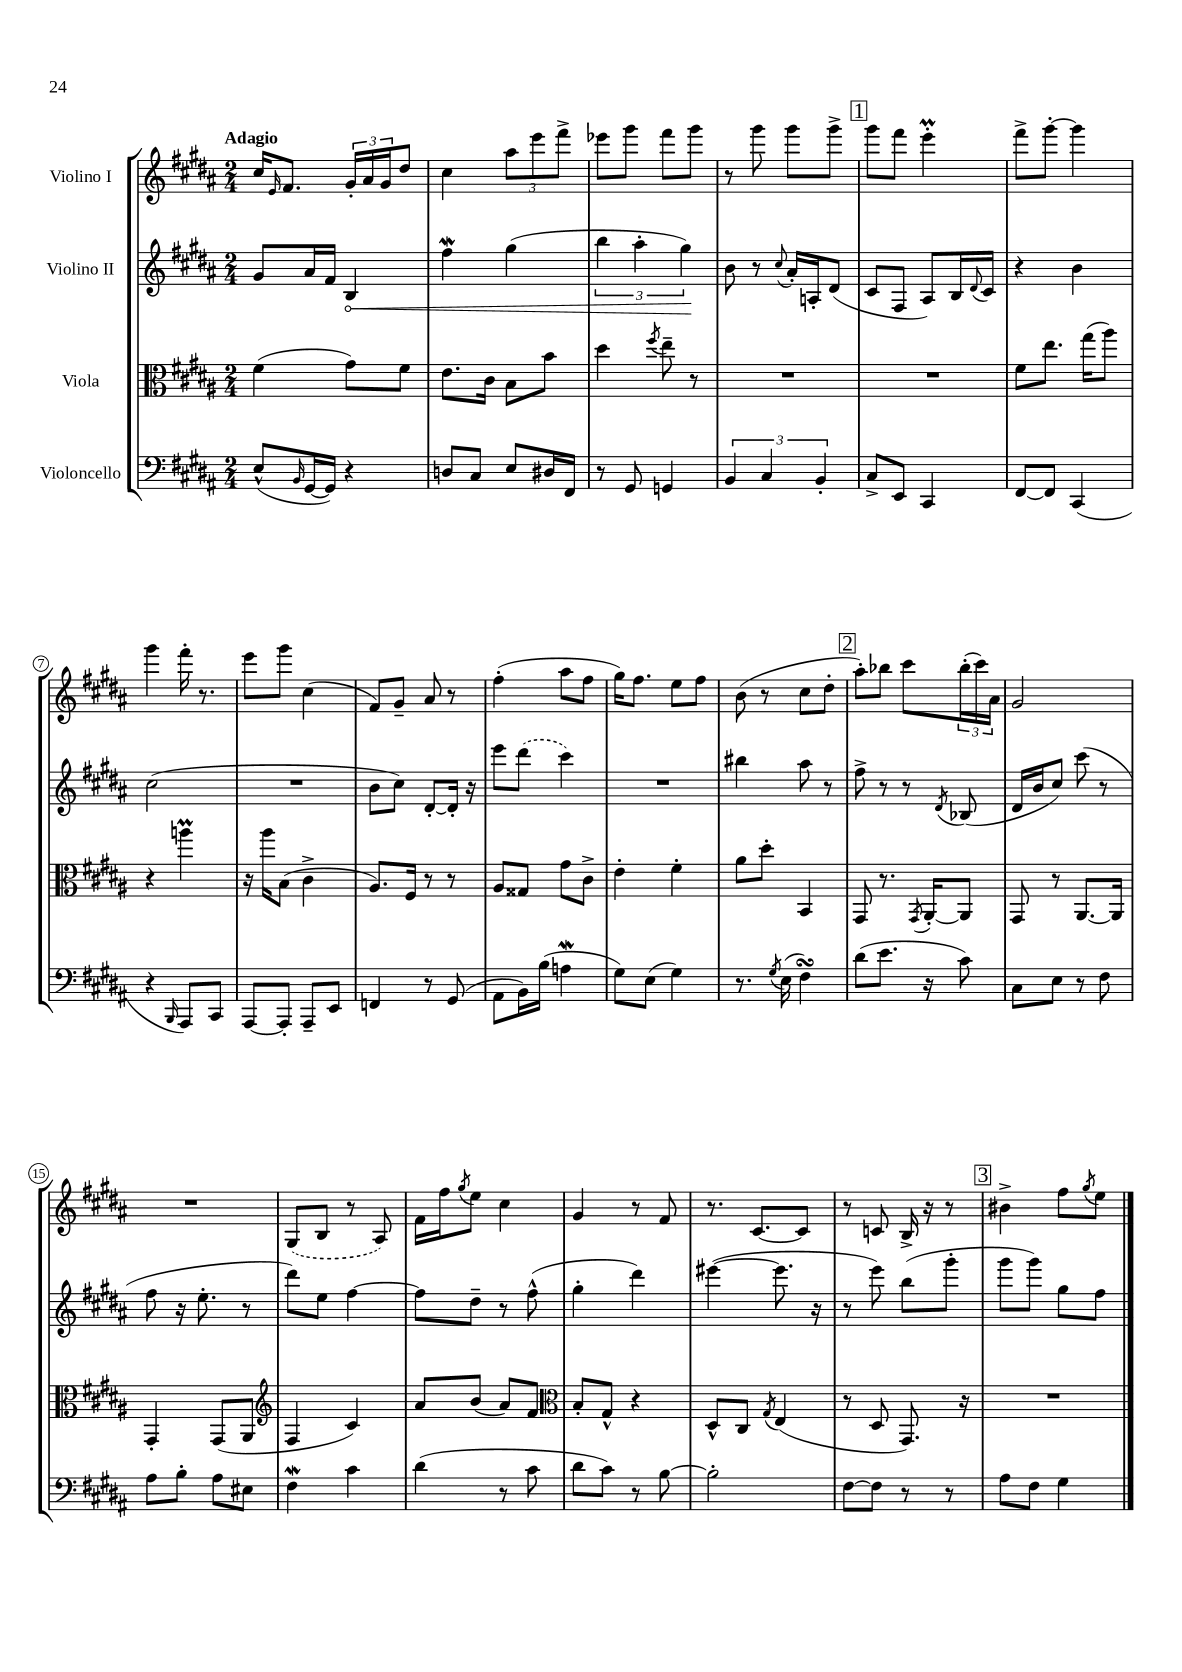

**kern	**kern	**kern	**kern
*staff4	*staff3	*staff2	*staff1
*clefF4	*clefC3	*clefG2	*clefG2
*k[f#c#g#d#a#]	*k[f#c#g#d#a#]	*k[f#c#g#d#a#]	*k[f#c#g#d#a#]
*M2/4	*M2/4	*M2/4	*M2/4
(8E^^	(4f#	8g#	16cc#
.	.	.	16qqe
.	.	.	8.f#
16qqBB	.	.	.
[16GG#	.	16a#	.
16GG#])	.	16f#	.
4r	8g#)	4B	24g#'
.	.	.	24a#
.	.	.	24g#
.	8f#	.	8dd#
=	=	=	=
8D	8.e	4ff#	4cc#
8C#	.	.	.
.	16c#	.	.
8E	8B	(4gg#	12aa#
.	.	.	12eee
16D#	8b	.	.
.	.	.	12fff#^
16FF#	.	.	.
=	=	=	=
8r	4dd#	6bb	8eee-
8GG#	.	.	8ggg#
.	.	6aa#'	.
.	8qff#	.	.
4GG	8ee~	.	8fff#
.	.	6gg#)	.
.	8r	.	8ggg#
=	=	=	=
6BB	2r	8b	8r
.	.	8r	8ggg#
6C#	.	.	.
.	.	8qqcc#	.
.	.	16a#'	8ggg#
.	.	16A'	.
6BB'	.	.	.
.	.	(8d#	8ggg#^
=	=	=	=
8C#^	2r	8c#	8ggg#
8EE	.	8F#	8fff#
4CC#	.	8A#)	4eee'
.	.	16B	.
.	.	8qqd#	.
.	.	16c#	.
=	=	=	=
[8FF#	8f#	4r	8fff#^
8FF#]	8.ee	.	[8ggg#'
(4CC#	.	4b	4ggg#]
.	(16gg#	.	.
.	8aa#)	.	.
=	=	=	=
4r	4r	(2cc#	4ggg#
16qqBBB	.	.	.
8AAA#)	4aa	.	16fff#'
.	.	.	8.r
8CC#	.	.	.
=	=	=	=
[8AAA#	16r	2r	8eee
.	16aa#	.	.
8AAA#']	(8B	.	8ggg#
8AAA#~	4c#^	.	(4cc#
8EE	.	.	.
=	=	=	=
4FF	8.A#)	8b	8f#)
.	.	8cc#)	8g#~
.	16F#	.	.
8r	8r	[8d#'	8a#
(8GG#	8r	16d#']	8r
.	.	16r	.
=	=	=	=
8AA#	8A#	8eee	(4ff#'
16BB)	8G##	(8ddd#	.
(16B	.	.	.
4A	8g#	4ccc#)	8aa#
.	8c#^	.	8ff#
=	=	=	=
8G#)	4e'	2r	16gg#)
.	.	.	8.ff#
(8E	.	.	.
4G#)	4f#'	.	8ee
.	.	.	8ff#
=	=	=	=
8.r	8a#	4bb#	(8b
.	8dd#'	.	8r
8qG#	.	.	.
(16E	.	.	.
4F#)	4BB	8aa#	8cc#
.	.	8r	8dd#'
=	=	=	=
(8d#	8GG#	8ff#^	8aa#')
8.e	8.r	8r	8bb-
.	.	8r	8ccc#
.	8qGG#	.	.
16r	[16AA#'	.	.
.	.	8qd#	.
8c#)	8AA#]	(8B-	(24bb-'
.	.	.	24ccc#)
.	.	.	24a#
=	=	=	=
8C#	8GG#	16d#	2g#
.	.	16b	.
8E	8r	8cc#)	.
8r	[8.AA#	(8ccc#	.
8F#	.	8r	.
.	16AA#]	.	.
=	=	=	=
8A#	4GG#'	8ff#	2r
8B'	.	16r	.
.	.	8.ee'	.
8A#	(8GG#	.	.
8E#	8AA#	8r	.
=	=	=	=
*	*clefG2	*	*
4F#	4F#	8ddd#)	(8G#
.	.	8ee	8B
4c#	4c#)	[4ff#	8r
.	.	.	8A#)
=	=	=	=
(4d#	8a#	8ff#]	16f#
.	.	.	16ff#
.	.	.	8qgg#
.	(8b	8dd#~	8ee
8r	8a#)	8r	4cc#
8c#	8f#	(8ff#^^	.
=	=	=	=
*	*clefC3	*	*
8d#	8B'	4gg#'	4g#
8c#)	8G#^^	.	.
8r	4r	4ddd#)	8r
[8B	.	.	8f#
=	=	=	=
2B']	8D#^^	([4eee#	8.r
.	8C#	.	.
.	.	.	[8.c#
.	8qG#	.	.
.	(4E	8.eee#]	.
.	.	.	8c#]
.	.	16r	.
=	=	=	=
[8F#	8r	8r	8r
8F#]	8D#	8eee)	8c
8r	8.GG#)	(8bb	16B^
.	.	.	16r
8r	.	8ggg#'	8r
.	16r	.	.
=	=	=	=
8A#	2r	8ggg#	4b#^
8F#	.	8ggg#)	.
4G#	.	8gg#	8ff#
.	.	.	8qgg#
.	.	8ff#	8ee
==	==	==	==
*-	*-	*-	*-
